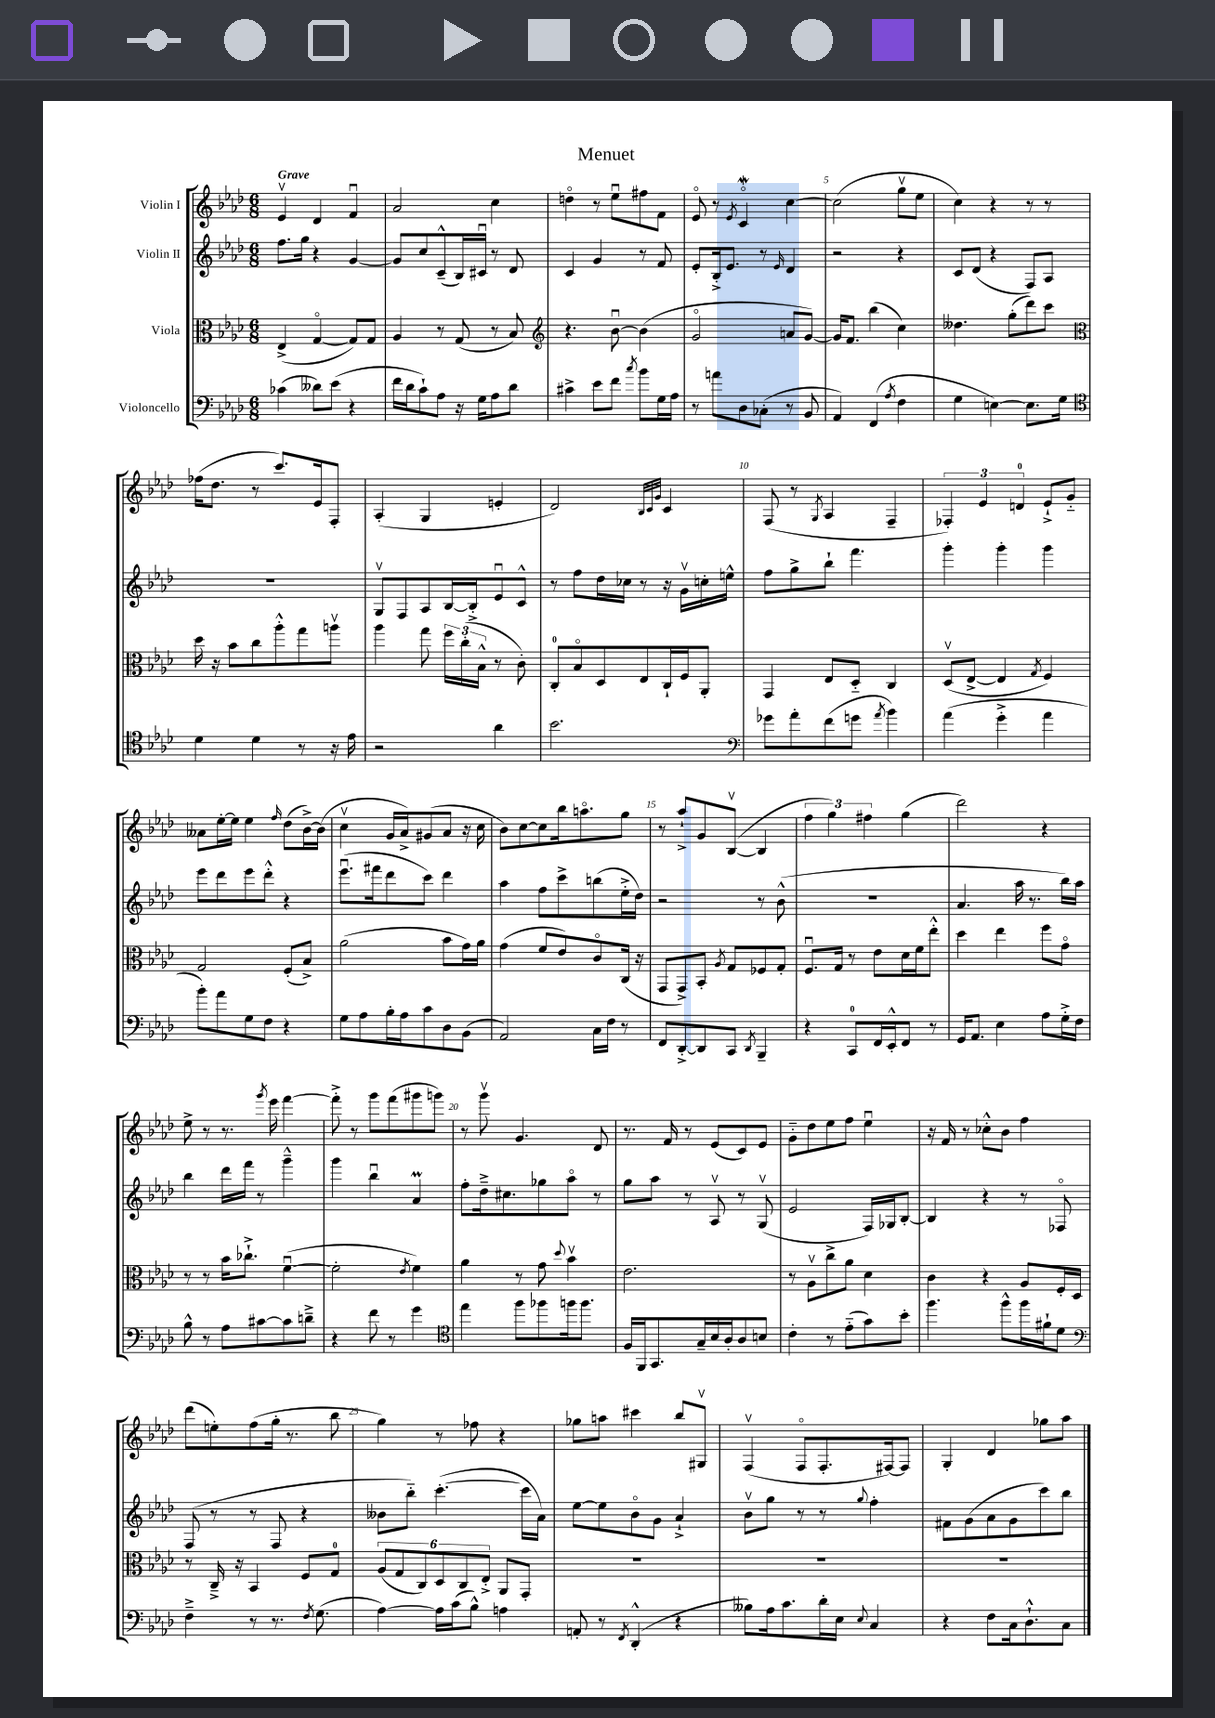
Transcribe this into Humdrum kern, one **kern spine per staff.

**kern	**kern	**kern	**kern
*staff4	*staff3	*staff2	*staff1
*clefF4	*clefC3	*clefG2	*clefG2
*k[b-e-a-d-]	*k[b-e-a-d-]	*k[b-e-a-d-]	*k[b-e-a-d-]
*M6/8	*M6/8	*M6/8	*M6/8
(4c-	(4E-^	8.ff	4e-v
.	.	16gg	.
8d--)	[4Go	4r	4d-
(8e-	.	.	.
4r	8G])	[4g	4fu
.	8G	.	.
=	=	=	=
16f	4A-	8g]	2a-
16d-	.	.	.
8c`)	.	8cc	.
8A-	8r	(8c~^^	.
16r	(8G	16B-)	.
16G	.	16c#u	.
8A-	8r	8r	4cc
8d-	8B-)	8d-	.
=	=	=	=
*	*clefG2	*	*
4c#^	4.r	4c	4ddo
8e-	.	4g	8r
8f	[8b-u	.	8ee-u
8qcc	.	.	.
8b-	(4b-]	8r	8ff#
16G	.	8f	8f
16A-	.	.	.
=	=	=	=
8r	2go	8e-'	8e-o
8a	.	16B-'^	8r
.	.	8.e-	.
.	.	.	8qe-
8D-	.	.	4co
(8C-'	.	8r	.
.	.	16qqe-	.
8r	8a	4d-	[4cc
8BB-	[8g)	.	.
=	=	=	=
4AA-)	16g]	2r	(2cc]
.	8.f	.	.
(4FF	(4bb-	.	.
8qA-	.	.	.
4F	4cc)	4r	8ggv
.	.	.	8ee-
=	=	=	=
4G	4.dd--	8c	4cc)
.	.	(8d-	.
[4E)	.	4r	4r
.	(8gg'	.	.
8.E]	8ddd-)	8F)	8r
.	8ccc	8A-	8r
16G	.	.	.
=	=	=	=
*clefC4	*clefC3	*	*
4d-	16dd-	2.r	(16ff-
.	16r	.	8.dd-
.	8b-	.	.
4d-	8cc	.	8r
.	8aa-'^^	.	8.ccc)
8r	8gg	.	.
.	.	.	16e-
16r	8aav	.	8F'
16e-	.	.	.
=	=	=	=
2r	4aa-	8Gv	(4A-'
.	.	8F	.
.	8gg	8A-	4G
.	24ff	[16B-	.
.	(24cc'	.	.
.	.	16B-'^]	.
.	24B-^^	.	.
4a-	8r	8e-u	4e'
.	8c')	8c^^	.
=	=	=	=
2.b-	8C'	8r	2d-)
.	8B-o	8ff	.
.	8D-	16dd-	.
.	.	16cc-	.
.	8E-	8r	.
.	.	.	32qqB-
.	.	.	32qqc
.	.	.	32qqg
.	16C`	16r	4c
.	16F	16gv	.
.	8AA-'	16cc'	.
.	.	16ee^^	.
=	=	=	=
*clefF4	*	*	*
8g-	4GG	8ff	(8F
8a-'	.	8gg^	8r
.	.	.	8qG
(8f	8E-	8bb-`	4A-
8g	8D-'~	4.fff	.
8qa-	.	.	.
4b-)	4C	.	4F~
=	=	=	=
(4a-	(8D-v	4ggg'	6F-')
.	[8E-^	.	.
.	.	.	6e-
4g'^	4E-]	4ggg'	.
.	.	.	6d
.	8qG	.	.
4a-	4F)	4ggg	8e-`^
.	.	.	8g'~
=	=	=	=
8b-')	2G	8eee-	8a--
8a-	.	8ddd-	[16ee-'
.	.	.	16ee-]
8G	.	8eee-	4ee-
8F	.	8ddd-'^^	.
.	.	.	16qqff
4r	(8F'	4r	(8dd-
.	8B-^)	.	[16b-^)
.	.	.	(16b-]
=	=	=	=
8G	(2a-	(8.eee-u	4ccv
8A-	.	.	.
.	.	16fff#	.
16B-'	.	8ddd-	16g
16A-	.	.	16a-^)
8c	.	8ccc)	(8g#
8D-	8b-	4ddd-	8a-
(8BB-	16g)	.	16r
.	16a-	.	16cc
=	=	=	=
2AA-)	(4g	4aa-	8b-)
.	.	.	[8cc
.	8f	8ff	8cc]
.	8e-)	8ccc^	16bb-
.	.	.	8.aao
16C	8co	(8bb	.
16F	.	.	.
8r	(16C	16ee-'^	8gg
.	16r	16dd-)	.
=	=	=	=
8FF	8GG	2r	8r
[8DD-'^	8GG^)	.	8aa-`^
8DD-]	8BB-'	.	8g
.	8qA-	.	.
8CC	8G	.	([8B-v
8qDD-	.	.	.
4BBB-~	8F-	8r	4B-]
.	8G'	(8b-^^	.
=	=	=	=
4r	8.Fu	2.r	6ff
.	.	.	6gg)
.	16G	.	.
8CC	8r	.	.
.	.	.	6ff#
16FF	8e-	.	.
16EE-'^^	.	.	.
8FF	16d-	.	(4gg
.	16f	.	.
8r	8ee-'^^	.	.
=	=	=	=
16GG	4dd-	4.a-	2ddd-)
8.AA-	.	.	.
4E-	4ee-	.	.
.	.	16aa-	.
.	.	8.r	.
8A-	8ff	.	4r
16G'^	8go	16bb-)	.
16F	.	16aa-	.
=	=	=	=
8B-^^	8r	4bb-	8ee-^
8r	8r	.	8r
8A-	16b-	16ddd-	8.r
.	8.cc-`^	16fff	.
[8c#	.	8r	.
.	.	.	8qggg
.	.	.	16eee-
8c#]	([4fu	4ggg~^^	[4fff
8d~^	.	.	.
=	=	=	=
4r	2f']	4ggg	8fff'^]
.	.	.	8r
8f	.	4bb-u	8ggg
8r	.	.	(8fff
.	8qe-	.	.
4g	4f)	4a-	8ggg#
.	.	.	8ggg)
=	=	=	=
*clefC4	*	*	*
4ee-	4a-	8ff'	8r
.	.	16dd-~^	8gggv
.	.	8.cc#	.
8ff	8r	.	4.g
8ff-	8g	8gg-	.
.	8qqdd-	.	.
16ff	4b-v	8aa-o	.
8.ff	.	.	.
.	.	8r	8d-
=	=	=	=
16F	2.e-	8gg	8.r
16FF	.	.	.
8.GG	.	8aa-	.
.	.	.	16f
.	.	8r	8r
16G~	.	.	.
16B-	.	8A-v	(8e-
16A-'	.	.	.
8A-	.	8r	8c)
8B	.	(8Gv	8e-
=	=	=	=
4c'	8r	2e-	8g'~
.	8A-v	.	8dd-
8r	8cc^	.	8ee-
(8e-'~	8a-	.	8ff
8g)	4d-	16F)	4ee-u
.	.	16G-	.
8b-'	.	[8B-'	.
=	=	=	=
4.ff	4c	4B-]	16r
.	.	.	16f
.	.	.	8r
.	4r	4r	8cc-'^^
8ff^^	.	.	8b-
16ff	8A-	8r	4ff
16f#`	.	.	.
8d-	16F'	8F-o	.
.	16D-	.	.
=	=	=	=
*clefF4	*	*	*
4F~^	8r	(8F	(8ddd-
.	16C~^	8r	8ee')
.	16r	.	.
8r	4BB-	8r	(8ff
8.r	.	8F	16gg'
.	.	.	8.r
.	8F	4r	.
8qF	.	.	.
(8.G	.	.	.
.	8G	.	8bb-
=	=	=	=
[4A-)	(12A-	8b--	4gg)
.	12G	.	.
.	.	8bb-'~)	.
.	12C)	.	.
16A-]	12D-	([4.ccc'	8r
(16c	.	.	.
.	12C	.	.
8B-^^)	.	.	8ff-
.	12E-'^	.	.
4A	8AA-	.	4r
.	8GG'	16ccc]	.
.	.	16a-)	.
=	=	=	=
8AA'	2.r	[8ee-	8gg-
8r	.	8ee-]	8aa
8qFF	.	.	.
(4DD-'^^	.	8b-o	4ccc#
.	.	8g	.
4r	.	4a-`^	8bb-
.	.	.	8G#v
=	=	=	=
8B--)	2.r	8b-v	(4Fv
16A-	.	8gg	.
8.c	.	.	.
.	.	8r	8Fo
16d-'	.	8r	8.F'
16E-	.	.	.
8qqE-	.	8qqgg	.
4C	.	4ff'	.
.	.	.	[16F#)
.	.	.	8F#]
=	=	=	=
4r	2.r	8f#	4G'
.	.	(8g	.
8F	.	8a-	4d-
16C	.	8g	.
8.D-`^^	.	.	.
.	.	8ccc)	8gg-
8C	.	8bb-	8aa-
==	==	==	==
*-	*-	*-	*-
